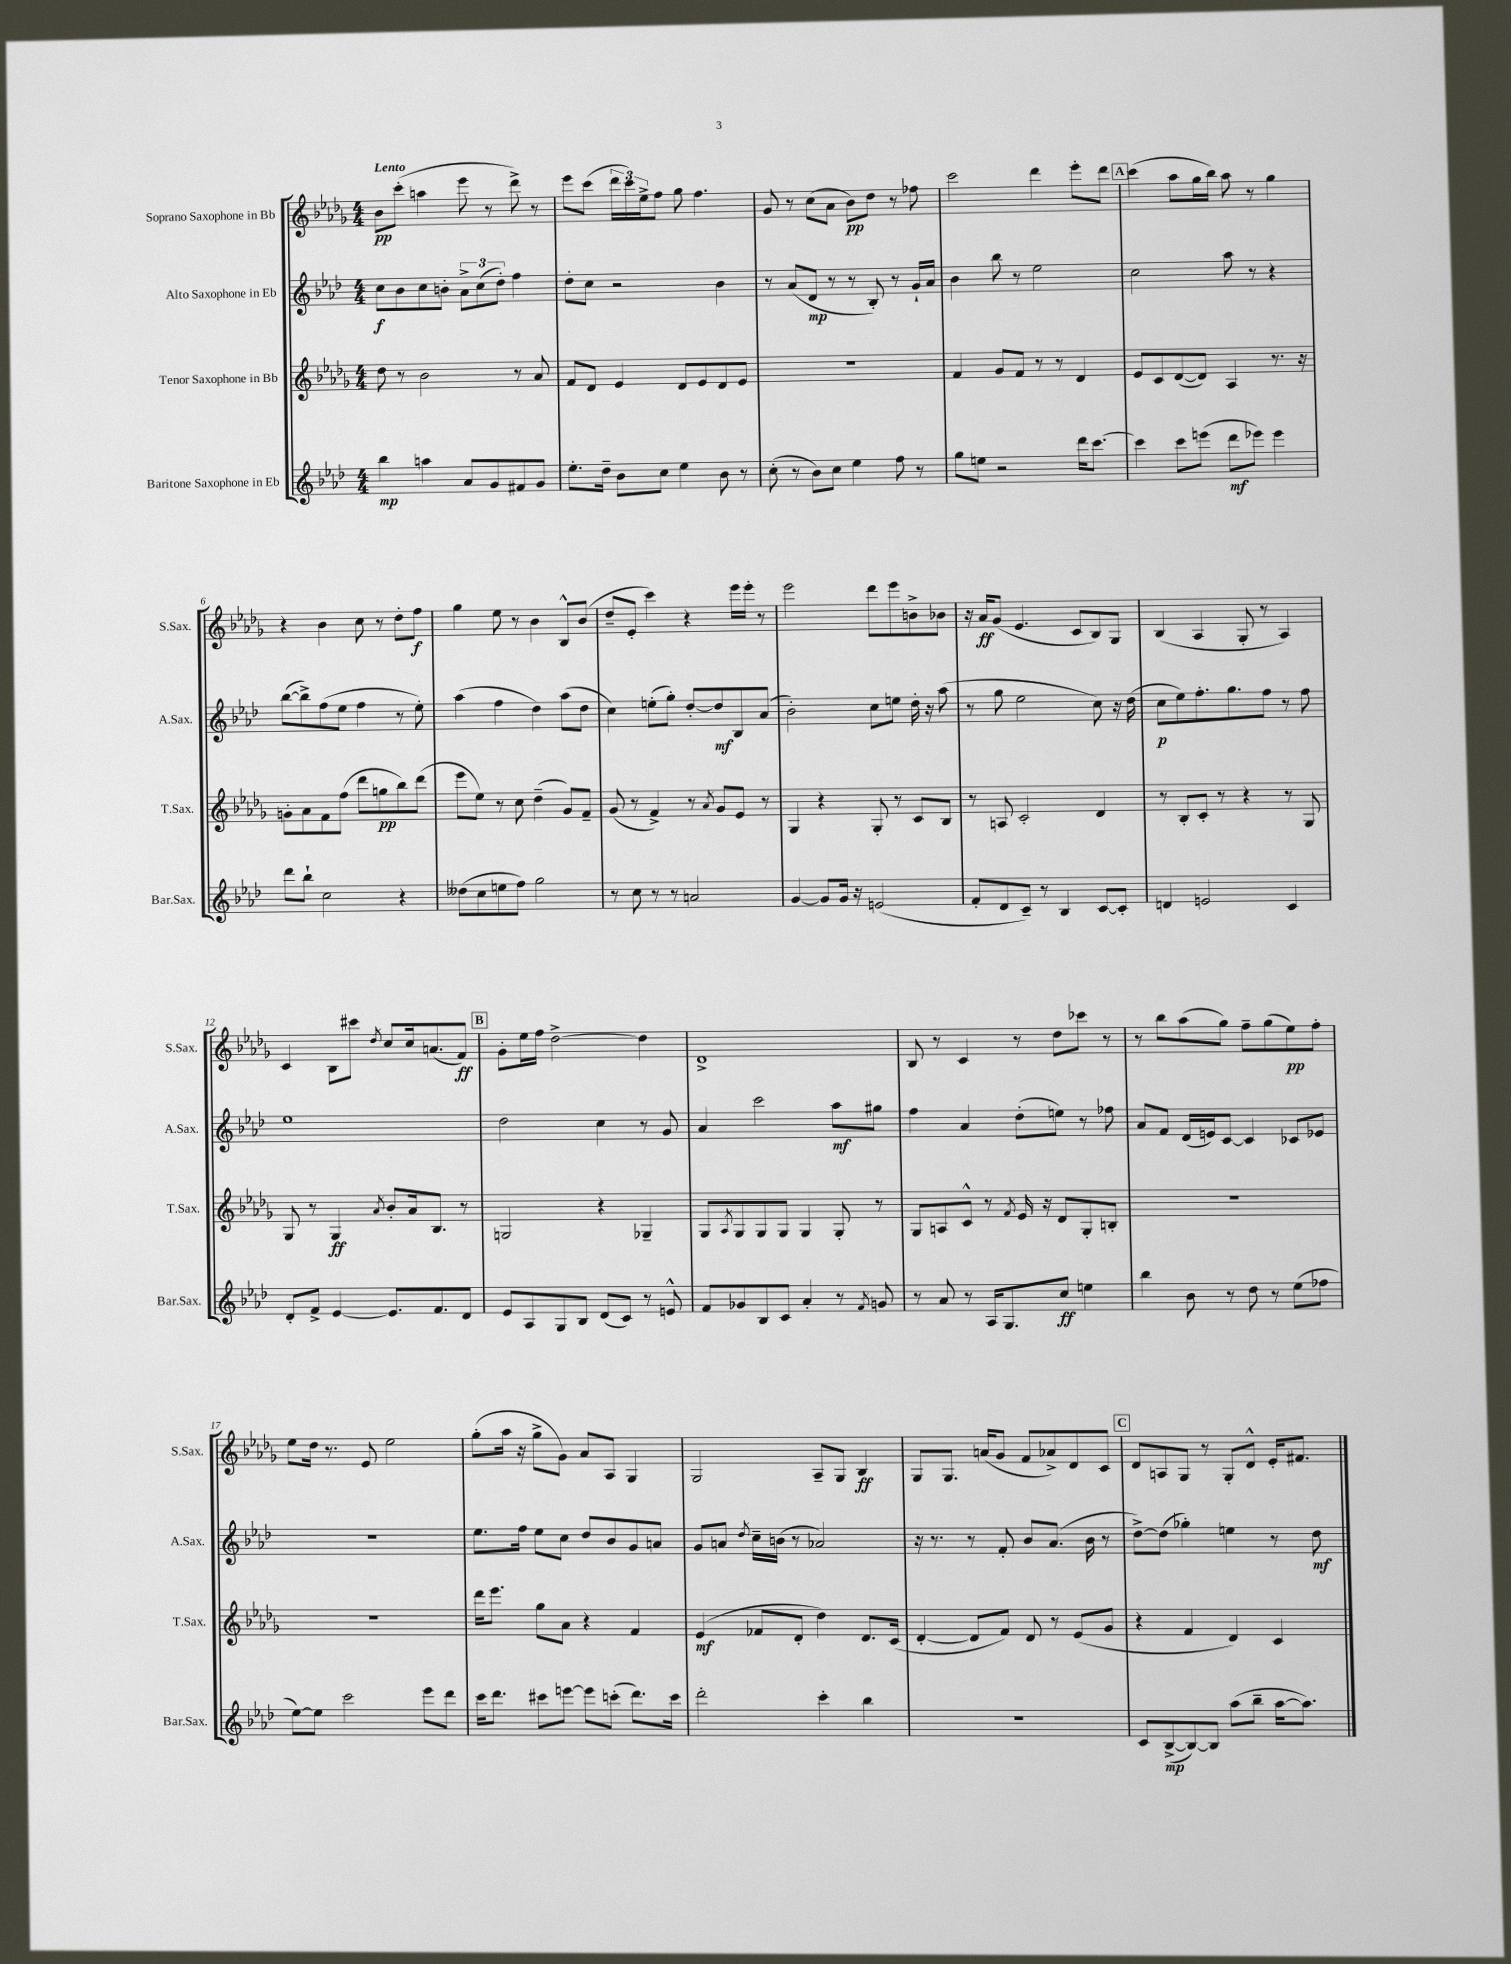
<<
\new StaffGroup <<
\new Staff = "s0" \with { instrumentName = "Soprano Saxophone in Bb" shortInstrumentName = "S.Sax." } {
    \clef treble \key des \major \numericTimeSignature \time 4/4 \tempo "Lento"
    bes'8\pp c'''8-.( a''4 ees'''8 r8 des'''8->) r8 |
    ees'''8 c'''8( \tuplet 3/2 { des'''16 c'''16) ees''16-> } f''8 ges''8 f''4. |
    ges'8 r8 c''8( aes'8 bes'8\pp) des''8 r8 fes''8 |
    c'''2 des'''4 ees'''8-. des'''8 |
    \mark \markup { \box "A" } c'''4( aes''8 ges''16 bes''16) aes''8 r8 ges''4 |
    r4 bes'4 c''8 r8 des''8-. f''8\f |
    ges''4 ees''8 r8 bes'4 bes8-^ bes'8( |
    des''8-- ees'8-. c'''4) r4 ees'''16 ees'''16-. r8 |
    ees'''2 des'''8 ees'''8 b'8-> bes'8 |
    r16 aes'16\ff ges'8( ees'4. c'8 bes8) ges8 |
    bes4( aes4 ges8-. r8 aes4) |
    c'4 bes8 cis'''8 \acciaccatura { des''8 } c''8 c''16 a'8.( f'8\ff) |
    \mark \markup { \box "B" } ges'8-. ees''16 f''16 des''2~-> des''4 |
    des'1-> |
    bes8 r8 c'4 r8 des''8 ces'''8 r8 |
    r8 bes''8 aes''8( ges''8) f''8-- ges''8( ees''8\pp) f''8-. |
    ees''8 des''16 r8. ees'8 ees''2 |
    ges''8-.( aes''16 r16 ges''8-> ges'8) aes'8 aes8 ges4 |
    ges2 aes8-- ges8 bes4\ff |
    ges8 ges8. a'16( ges'8 f'8 aes'8->) des'8 c'8 |
    \mark \markup { \box "C" } des'8 a8 ges8 r8 ges8-. des'8-^ ees'16-. fis'8. \bar "|." |
}
\new Staff = "s1" \with { instrumentName = "Alto Saxophone in Eb" shortInstrumentName = "A.Sax." } {
    \clef treble \key aes \major \numericTimeSignature \time 4/4
    c''8\f bes'8 c''8 b'8-. \tuplet 3/2 { aes'8-> c''8( des''8-.) } f''4 |
    des''8-. c''8 r2 bes'4 |
    r8 aes'8( des'8\mp r8 r8 bes8-.) r8 g'16-! aes'16 |
    bes'4 bes''8 r8 ees''2 |
    \mark \markup { \box "A" } c''2 aes''8 r8 r4 |
    bes''8~( bes''8->) f''8( ees''8 f''4 r8 ees''8-.) |
    aes''4( f''4 des''4) aes''8( des''8 |
    c''4) e''8-.( g''8-.) des''8~-. des''8\mf bes8 aes'8( |
    bes'2-.) c''8 e''8 des''16-. r16 aes''8( |
    r8 g''8 ees''2 c''8) r16 des''16( |
    c''8\p ees''8) f''8.-. g''8. f''8 r8 f''8 |
    ees''1 |
    \mark \markup { \box "B" } des''2 c''4 r8 g'8 |
    aes'4 c'''2 aes''8\mf gis''8 |
    f''4 aes'4 des''8-.( e''8) r8 fes''8 |
    aes'8 f'8 des'16( e'16) c'8~ c'4 ces'8 ees'8 |
    R1 |
    ees''8. f''16 ees''8 c''8 des''8 bes'8 g'8 a'8 |
    g'8 a'8 \acciaccatura { des''8 } c''16-- b'16( r8 aes'2) |
    r16 r8. r8 f'8-. bes'8 aes'8.( bes'16 r8 |
    \mark \markup { \box "C" } des''8~->) des''8( ges''4-.) e''4 r8 des''8\mf \bar "|." |
}
\new Staff = "s2" \with { instrumentName = "Tenor Saxophone in Bb" shortInstrumentName = "T.Sax." } {
    \clef treble \key des \major \numericTimeSignature \time 4/4
    des''8 r8 bes'2 r8 aes'8 |
    f'8 des'8 ees'4 des'8 ees'8 des'8 ees'8 |
    R1 |
    f'4 ges'8 f'8 r8 r8 des'4 |
    \mark \markup { \box "A" } ees'8 c'8 des'8~( des'8) aes4 r8. r16 |
    g'8-. aes'8 f'8 f''8( des'''8 g''8\pp bes''8) des'''8( |
    ees'''8 ees''8) r8 c''8 des''4--( ges'8) f'8-- |
    ges'8( r8 f'4->) r8 \acciaccatura { aes'8 } ges'8 ees'8 r8 |
    ges4 r4 ges8-. r8 c'8 bes8 |
    r8 a8 c'2-. des'4 |
    r8 bes8-. c'8-. r8 r4 r8 ges8 |
    ges8 r8 ges4\ff \acciaccatura { aes'8 } bes'8-. aes'16 bes8. r8 |
    \mark \markup { \box "B" } g2 r4 ges4-- |
    ges8 \acciaccatura { aes8 } ges8 ges8 ges8 ges4 ges8-. r8 |
    ges8 a8 c'8-^ r8 \acciaccatura { f'8 } ees'16 r16 des'8 ges8-. b8-. |
    R1 |
    R1 |
    des'''16 ees'''8. ges''8 aes'8 r4 f'4 |
    ees'4\mf( fes'8 des'8-. des''4) des'8. c'16( |
    des'4~-. des'8 f'8) des'8 r8 ees'8( ges'8 |
    \mark \markup { \box "C" } r4 f'4 des'4) c'4 \bar "|." |
}
\new Staff = "s3" \with { instrumentName = "Baritone Saxophone in Eb" shortInstrumentName = "Bar.Sax." } {
    \clef treble \key aes \major \numericTimeSignature \time 4/4
    bes''4\mp a''4 aes'8 g'8 fis'8 g'8 |
    ees''8.-. des''16-- bes'8 c''8 ees''4 bes'8 r8 |
    c''8-.( r8 bes'8) c''8 ees''4 f''8 r8 |
    g''8 e''8 r2 des'''16 c'''8.~ |
    \mark \markup { \box "A" } c'''4 c'''8 e'''8( des'''8\mf ees'''8) ees'''4 |
    des'''8 bes''8-! c''2 r4 |
    deses''8( c''8 e''8 f''8) g''2 |
    r8 c''8 r8 r8 a'2 |
    g'4~ g'8 g'16 r16 e'2( |
    f'8-. des'8 c'8--) r8 bes4 c'8~ c'8-. |
    d'4 e'2 c'4 |
    des'8-. f'8-> ees'4~ ees'8. f'8. des'8 |
    \mark \markup { \box "B" } ees'8 aes8 g8 bes8 des'8( c'8) r8 e'8-^ |
    f'8 ges'8 bes8 c'8 aes'4-. r8 \acciaccatura { f'8 } g'8 |
    r8 aes'8 r8 aes16 g8. c''8\ff e''4 |
    bes''4 bes'8 r8 des''8 r8 ees''8( fes''8 |
    ees''8~) ees''8 c'''2 ees'''8 des'''8 |
    c'''16 des'''8. cis'''8 e'''8~ e'''8 c'''8-.( des'''8.) c'''16 |
    des'''2-. c'''4-. bes''4 |
    R1 |
    \mark \markup { \box "C" } c'8 bes8~->\mp( bes8~) bes8 aes''8( bes''8-- aes''16~ aes''8.) \bar "|." |
}
>>
>>
